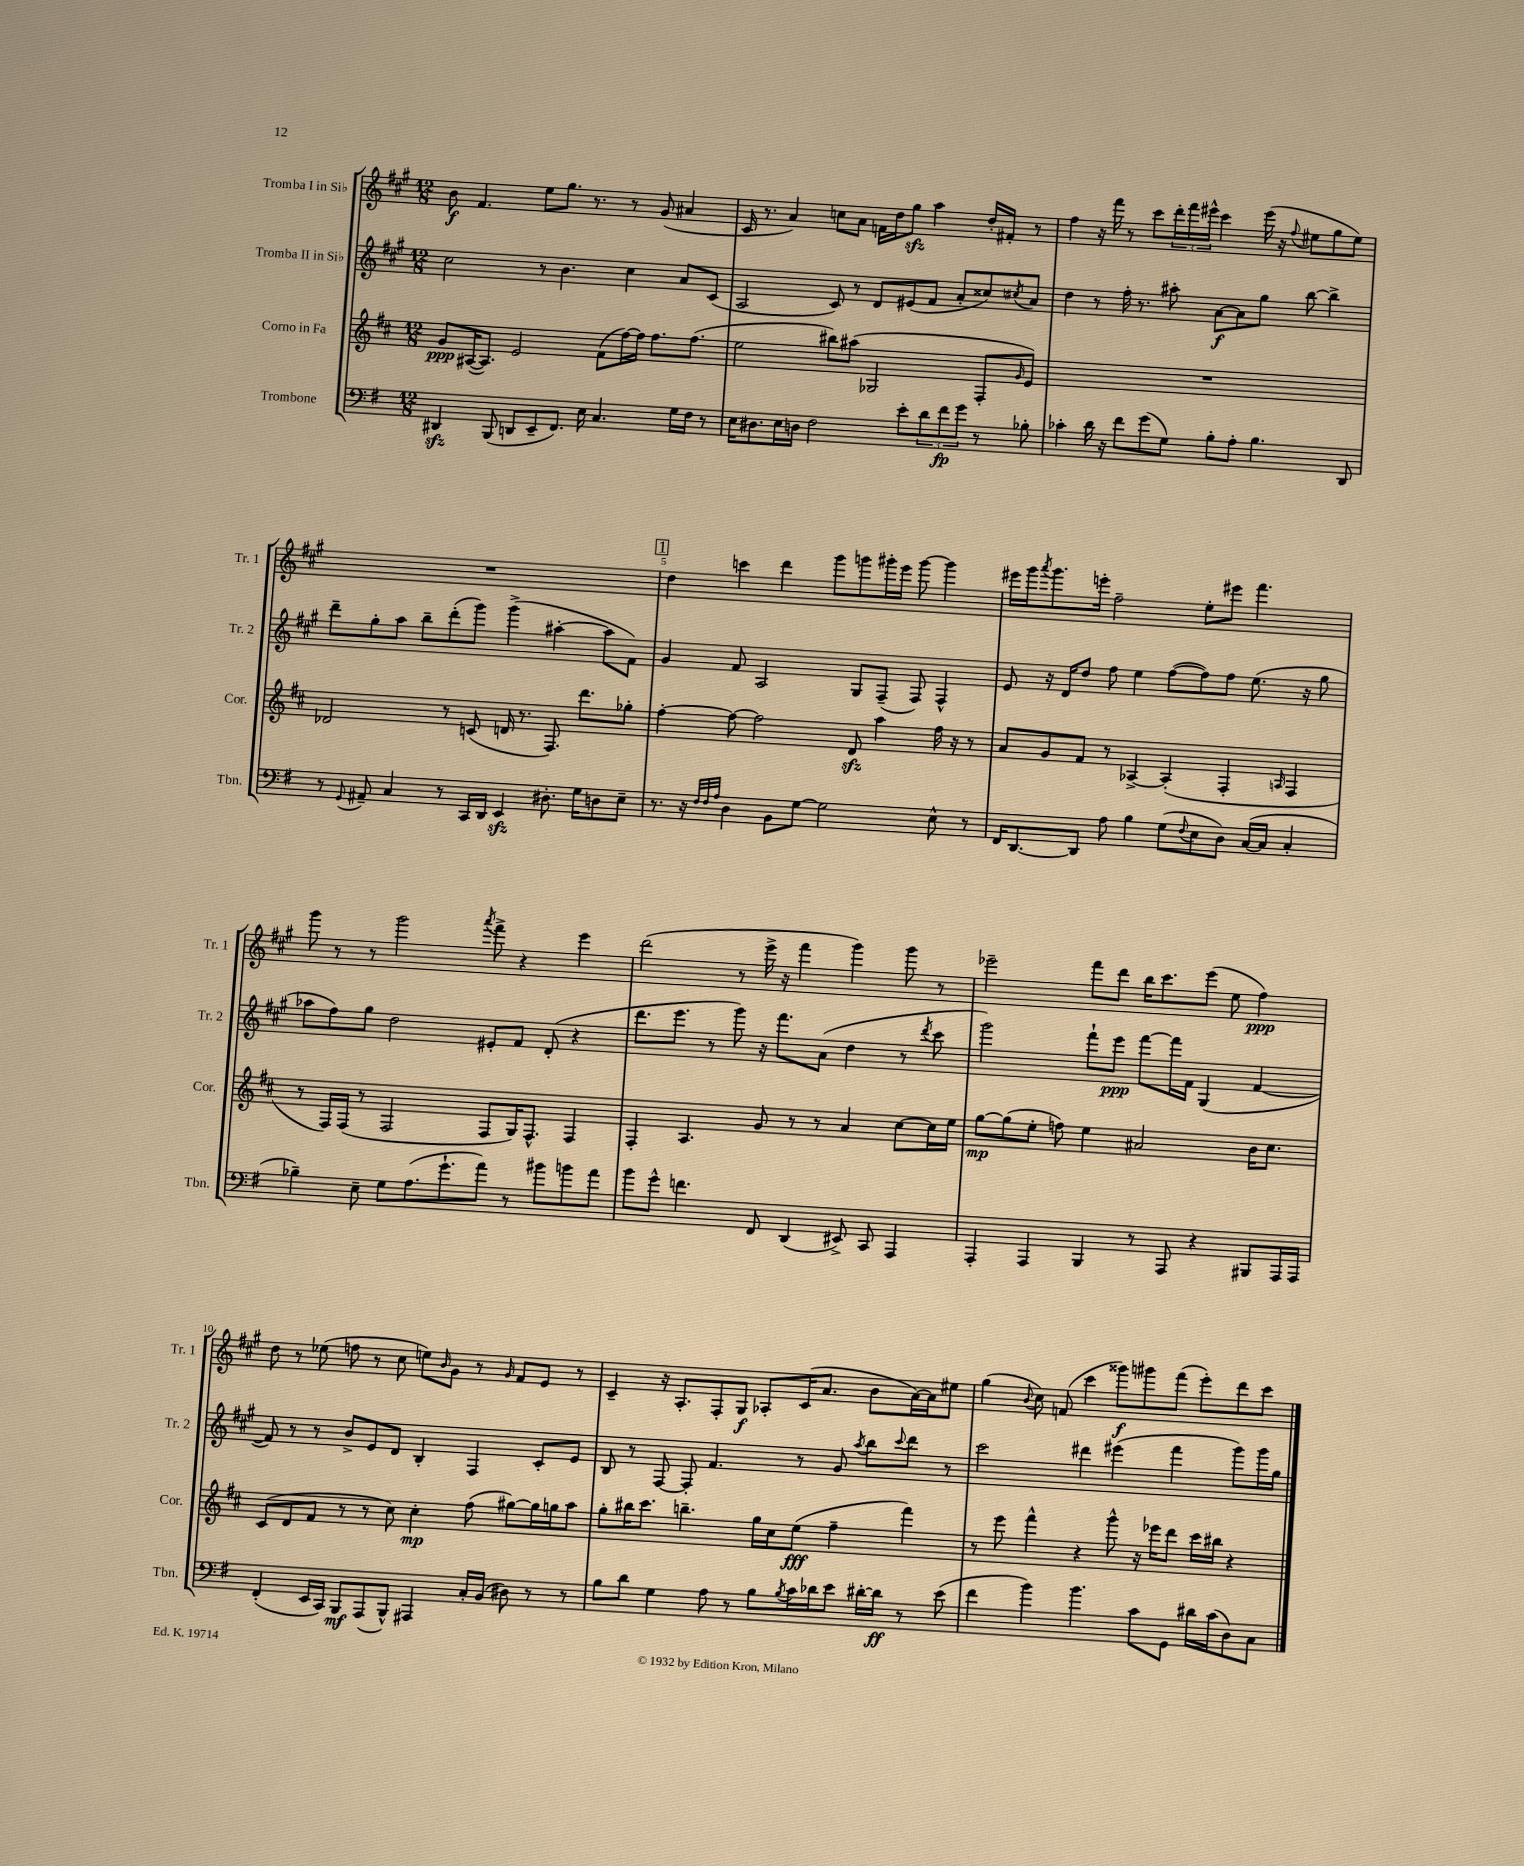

**kern	**kern	**kern	**kern
*staff4	*staff3	*staff2	*staff1
*clefF4	*clefG2	*clefG2	*clefG2
*k[f#]	*k[f#c#]	*k[f#c#g#]	*k[f#c#g#]
*M12/8	*M12/8	*M12/8	*M12/8
4DD#	8g	2cc#	8b
.	([16A#	.	4.f#
.	8.A#])	.	.
(8BBB	.	.	.
8DD	2e	.	.
8EE~	.	8r	8ee
8.FF#)	.	4.b	8.gg#
16E	.	.	8.r
4.C	(8f#	.	.
.	[16ff#)	4cc#	8r
.	16ff#]	.	.
.	8.ff#	.	(8g#
16G	.	8a	4a#
16F#	(8.ff#	.	.
8r	.	(8c#	.
=	=	=	=
16E	2ee	2A	16c#
8.D#	.	.	8.r
16E	.	.	4a)
16D	.	.	.
2F#	.	.	.
.	8bb#)	8c#)	8cc
.	(8aa#	8r	8a
.	2G-	8d	16f
.	.	.	16dd
8e'	.	(8e#	8gg#
12d	.	8f#	4aa
12f#	.	.	.
.	.	8a'	.
12g	.	.	.
8r	8F#'	8cc##)	16dd'
.	.	.	16f#'
.	16qqg	8qcc#	.
8B-'	8e)	8a	8r
=	=	=	=
4c-'	1.r	4dd	4ff#
16d	.	8r	16r
16r	.	.	16fff#
8f#	.	16ff#'	8r
.	.	8.r	.
(8g	.	.	8ccc#
8G)	.	8aa#'	24ddd'
.	.	.	24fff#
.	.	.	24eee#^^
8B'	.	[8a	4ccc#
8A'	.	8a]	.
4.B	.	8gg#	(16eee#
.	.	.	16r
.	.	.	8qqff#
.	.	[8bb	8ee#
.	.	4bb^]	8gg#
8DD	.	.	8ee#)
=	=	=	=
8r	2d-	8ddd~	1.r
8qqGG	.	.	.
8AA#~	.	8gg#'	.
4C	.	8aa	.
.	.	8bb~	.
8r	8r	(8ddd'	.
16CC	(8c	8ggg#)	.
16DD	.	.	.
4EE	16d	(4ggg#^	.
.	8.r	.	.
8.D#'	8.F#)	[4aa#'	.
16G	8.ddd	.	.
8D	.	8aa#]	.
8E~	8gg-'	8f#)	.
=	=	=	=
8.r	[4ff#'	4g#	4dd
16r	.	.	.
32qqF#	.	.	.
32qqF#	.	.	.
32qqA	.	.	.
4D	8ff#_	8f#	4ccc
.	2ff#]	2A	.
8BB	.	.	4ddd
[8G	.	.	.
2G]	.	.	8ggg#
.	8d	8G#	8ggg
.	4aa	(8F#~	16ggg#'
.	.	.	16eee
.	.	8F#)	[8ggg#
8E^^	16ff#	4F#^^	4ggg#]
.	16r	.	.
8r	8r	.	.
=	=	=	=
16FF#	8a	8e	16eee#
[8.DD	.	.	16ggg#
.	.	.	8qaaa
.	8g	16r	8.ggg#
.	.	16d	.
8DD]	8f#	8dd	.
.	.	.	16eee'
8A	8r	8ff#	2ff#~
4B	[4A-^	4ee	.
(8G	(4A-']	([8ff#	.
8qqF#	.	.	.
8E	.	8ff#])	8ee'
8D)	4F#'	8ff#	8eee#
([16C	.	(8.ee	4.fff#
16C]	.	.	.
.	16qqA	.	.
4C'	4F#	.	.
.	.	16r	.
.	.	8gg#	.
=	=	=	=
4B-~)	8r	8aa-	8ggg#
.	16F#)	8ff#)	8r
.	(16F#	.	.
8E~	8r	8gg#	8r
8G	2F#	2dd	2ggg#
(8.A	.	.	.
8.g`	.	.	.
.	.	.	8qaaa
8a)	8F#	8e#'	8fff#^
8r	16G)	8f#	4r
.	8.F#^^	.	.
8b#	.	(8d'	.
8b	4F#	4r	4eee
8a	.	.	.
=	=	=	=
8b	4F#'	8.ddd	(2ddd
8g^^	.	.	.
.	.	8.eee	.
4.f	4.A	.	.
.	.	8r	.
.	.	8ggg#)	8r
8FF#	8g	16r	16eee^
.	.	8.fff#	16r
(4DD	8r	.	4fff#
.	8r	(8a	.
8EE#^)	4a	4dd	4ggg#)
8CC	.	.	.
4AAA	[8cc#	8r	8ggg#
.	.	8qddd	.
.	16cc#]	8ccc#	8r
.	16ee	.	.
=	=	=	=
4AAA'	[8gg	2ggg#)	2eee-~
.	(8gg]	.	.
4AAA	8ee'	.	.
.	8ff)	.	.
4BBB	4ee	8fff#`	8fff#
.	.	8eee	8ddd
8r	2a#	[8fff#	16bb
.	.	.	8.ccc#
8AAA	.	16fff#]	.
.	.	16f#	.
4r	.	(4G#	(8eee-
.	.	.	8ee
8BBB#	16b	[4f#	4ff#)
.	8.cc#	.	.
16AAA	.	.	.
16AAA	.	.	.
=	=	=	=
(4FF#'	(8c#	8f#])	8dd
.	8d	8r	8r
16EE	8f#	8r	(8ee-
16CC)	.	.	.
8BBB	8r	8b^	8ff
(8AAA	8r	8e	8r
8BBB^^)	8cc#)	8d	8cc#
4AAA#	4cc#'	4B'	8ee)
.	.	.	16qqb
.	.	.	8g#
16C'	(8ff#	4F#	8r
(16BB	.	.	.
.	.	.	16qqg#
8D#)	[8gg#)	.	8f#
8r	16gg#]	8c#'	8e
.	16gg	.	.
8r	8aa	8e	8r
=	=	=	=
8B	8gg'	8B	4c#~
8d	16bb#	8r	.
.	8.ccc#	.	.
4G	.	[8F#	16r
.	.	.	8.A'
.	4.bb~	8F#']	.
8A	.	4.f#	8F#'
8r	.	.	8G#
8B	16gg	.	8A-'
.	16cc#	.	.
8qB	.	.	.
16c	(8ee	8r	(16c#
16d-	.	.	8.a
8e	4ff#~	8g#	.
.	.	8qaa	.
[16d#'	.	8bb	8b
16d#]	.	.	.
.	.	8qqccc#	.
8r	4fff#)	8ddd	[16a)
.	.	.	16a]
(8e	.	8r	8ee#
=	=	=	=
4f#	8r	2ccc#	(4gg#
.	8eee	.	.
.	.	.	8qqb
4b)	4fff#^^	.	8cc#)
.	.	.	(8f
4.b	4r	4ddd#	4ccc#
.	8ggg^^	(4eee#	8ggg##)
8c	16r	.	8ggg#
.	16eee-	.	.
8GG	8ddd	4fff#	(8fff#
16d#	16ccc#	.	8eee')
(16c	16bb#	.	.
8D)	4r	8ggg#)	8ddd
8C	.	16ggg#	8ccc#
.	.	16gg#	.
==	==	==	==
*-	*-	*-	*-
